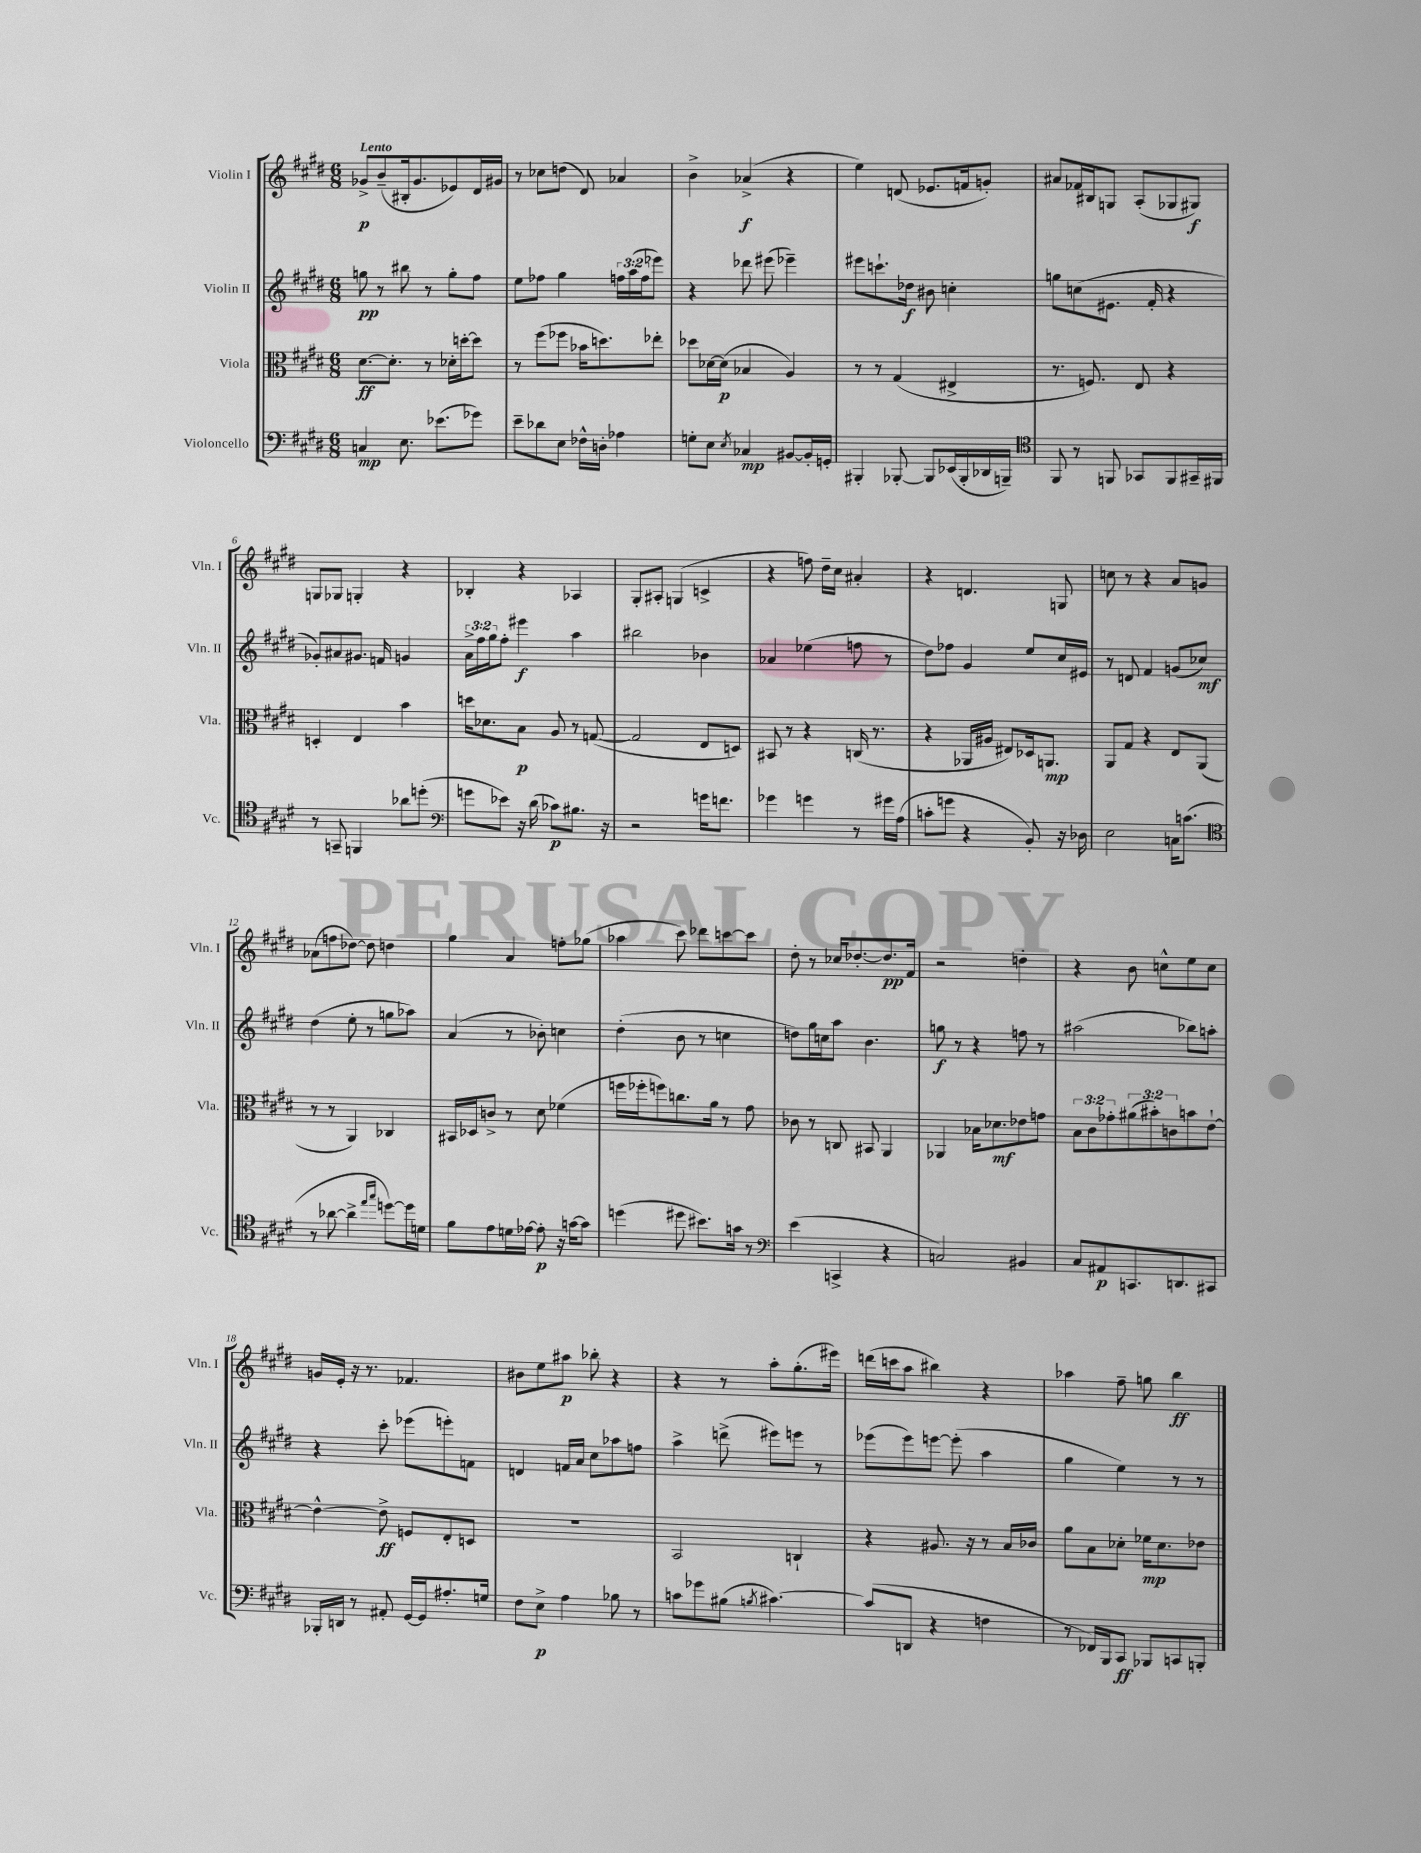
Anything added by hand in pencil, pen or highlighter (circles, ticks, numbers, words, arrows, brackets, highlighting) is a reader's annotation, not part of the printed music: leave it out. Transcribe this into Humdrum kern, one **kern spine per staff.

**kern	**dynam	**kern	**dynam	**kern	**dynam	**kern	**dynam
*part4	*part4	*part3	*part3	*part2	*part2	*part1	*part1
*staff4	*staff4	*staff3	*staff3	*staff2	*staff2	*staff1	*staff1
*I"Violoncello	*	*I"Viola	*	*I"Violin II	*	*I"Violin I	*
*I'Vc.	*	*I'Vla.	*	*I'Vln. II	*	*I'Vln. I	*
*clefF4	*	*clefC3	*	*clefG2	*	*clefG2	*
*k[f#c#g#d#]	*	*k[f#c#g#d#]	*	*k[f#c#g#d#]	*	*k[f#c#g#d#]	*
*M6/8	*	*M6/8	*	*M6/8	*	*M6/8	*
=1	=1	=1	=1	=1	=1	=1	=1
!	!	!	!	!	!	!LO:TX:a:B:t=Lento	!
4Cn/	mp	[8.d#\L	ff	8ggn\	pp	8g-X^/L	p
.	.	.	.	8r	.	(8b~/	.
.	.	8.d#'\J]	.	.	.	.	.
8.E\	.	.	.	8bb#X\	.	16B#X'/k	.
.	.	.	.	.	.	8.g-/	.
.	.	8r	.	8r	.	.	.
(8.e-X\L	.	.	.	.	.	.	.
.	.	16d-X'\LL	.	8gg'\L	.	8e-X/)	.
.	.	[16ddn'\J	.	.	.	.	.
8g-X\J)	.	8dd\J]	.	8ff#\J	.	16d#/L	.
.	.	.	.	.	.	16g#X/JJ	.
=2	=2	=2	=2	=2	=2	=2	=2
8e~\L	.	8r	.	8ee\L	.	8r	.
8d-X\	.	(8ff#\L	.	8ff-X\J	.	8cc-X\L	.
8E\J	.	8ff-X\J	.	4gg#\	.	(8ddn\J	.
16F-X^^\LL	.	16b-X\KL	.	.	.	8d#/)	.
16Dn'\JJ	.	8.ddn\)	.	.	.	.	.
4A-X\	.	.	.	24ffn\LL	.	4a-X/	.
.	.	.	.	(24aa\	.	.	.
.	.	.	.	24ff\J	.	.	.
.	.	8ee-X'\J	.	8eee-X\J)	.	.	.
=3	=3	=3	=3	=3	=3	=3	=3
8Gn'\L	.	8dd-X\L	.	4r	.	4b^\	.
8E\J	.	[16d-X\L	.	.	.	.	.
.	.	(16d-\JJ]	p	.	.	.	.
8qE/	.	.	.	.	.	.	.
4C-X/	mp	4B-X/	.	8ddd-X\	.	(4a-X^/	f
.	.	.	.	(8eee#X\	.	.	.
[8BB#X/L	.	4A/)	.	4eee-X~\)	.	4r	.
16BB#'/L]	.	.	.	.	.	.	.
16GGn'/JJ	.	.	.	.	.	.	.
=4	=4	=4	=4	=4	=4	=4	=4
4BBB#X'/	.	8r	.	8eee#X\L	.	4ee\)	.
.	.	8r	.	8.cccn`\	.	.	.
[8BBB-X'/	.	(4G#/	.	.	.	(8dn/	.
.	.	.	.	16dd-X\Jk	f	.	.
8BBB-/L]	.	.	.	8b#X\	.	8.e-X/L	.
(16EE-X/L	.	4E#X^/	.	4ccn'\	.	.	.
16BBB-'/	.	.	.	.	.	16fn/k	.
16DD-X/	.	.	.	.	.	8gn'/J)	.
16BBBn~/JJ)	.	.	.	.	.	.	.
=5	=5	=5	=5	=5	=5	=5	=5
*clefC4	*	*	*	*	*	*	*
8FF#/	.	8.r	.	8ggn\L	.	8a#X/L	.
8r	.	.	.	(8ccn\	.	16f-X/L	.
.	.	8.Fn/)	.	.	.	16B#X/J	.
8FFn/	.	.	.	8.e#X\J	.	8Gn/J	.
8GG-X/L	.	8E/	.	.	.	(8A'/L	.
.	.	.	.	16f#'/	.	.	.
8FF/	.	4r	.	4r	.	8G-X/	.
16GG#X~/L	.	.	.	.	.	8G#X/J)	f
16FF#X/JJ	.	.	.	.	.	.	.
!!LO:LB:g=z
=6	=6	=6	=6	=6	=6	=6	=6
8r	.	4Dn'/	.	8g-X'/L)	.	8Gn/L	.
8GGn~/	.	.	.	8a#X/	.	8G-X/J	.
4FFn/	.	4E/	.	8.g#X/J	.	4Gn'/	.
.	.	.	.	16fn/	.	.	.
8a-X\L	.	4b\	.	4gn/	.	4r	.
(8ddn'\J	.	.	.	.	.	.	.
=7	=7	=7	=7	=7	=7	=7	=7
*clefF4	*	*	*	*	*	*	*
8gn\L	.	16ddn\KL	.	24a^\LL	.	4B-X'/	.
.	.	.	.	24ff#\	.	.	.
.	.	8.d-X\	.	.	.	.	.
.	.	.	.	24gg#\J	.	.	.
8e-X\J)	.	.	.	8ff#'\J	.	.	.
16r	.	8B\J	p	4eee#X\	f	4r	.
(16d#\	.	.	.	.	.	.	.
8c-X\L)	p	8A/	.	.	.	.	.
8.B#X\J	.	8r	.	4aa\	.	4A-X/	.
.	.	([8Gn/	.	.	.	.	.
16r	.	.	.	.	.	.	.
=8	=8	=8	=8	=8	=8	=8	=8
2r	.	2G/]	.	2bb#X\	.	8G#'/L	.
.	.	.	.	.	.	8A#X'/J	.
.	.	.	.	.	.	(4Gn/	.
16gn\KL	.	8E/L	.	4b-X\	.	4cn^/	.
8.fn\J	.	.	.	.	.	.	.
.	.	8Dn/J)	.	.	.	.	.
=9	=9	=9	=9	=9	=9	=9	=9
4g-X\	.	8BB#X/	.	4a-X/	.	4r	.
.	.	8r	.	.	.	.	.
4gn\	.	4r	.	(4ee-X\	.	8ffn\)	.
.	.	.	.	.	.	16dd#~\LL	.
.	.	.	.	.	.	16cc#\JJ	.
8r	.	(16Cn/	.	8ffn\	.	4a#X'/	.
.	.	8.r	.	.	.	.	.
16g#X\LL	.	.	.	8r	.	.	.
(16A\JJ	.	.	.	.	.	.	.
=10	=10	=10	=10	=10	=10	=10	=10
8cn'\L	.	4r	.	8dd#\L)	.	4r	.
8gn\J	.	.	.	8ff-X\J	.	.	.
4r	.	16AA-X/LL	.	4g#/	.	4.dn/	.
.	.	16A#X/JJ	.	.	.	.	.
.	.	8E#X/L)	.	.	.	.	.
8BB'/)	.	16D-X/k	.	8ee/L	.	.	.
.	.	8.AAn/J	mp	.	.	.	.
16r	.	.	.	16cc#/L	.	8Gn/	.
16D-X\	.	.	.	16e#X/JJ	.	.	.
=11	=11	=11	=11	=11	=11	=11	=11
2E\	.	8AA/L	.	8r	.	8ccn\	.
.	.	8G#/J	.	8dn/	.	8r	.
.	.	4r	.	4f#/	.	4r	.
16Cn\KL	.	8E/L	.	(8gn/L	.	8a/L	.
(8.cn\J	.	.	.	.	.	.	.
.	.	(8AA/J	.	8cc-X/J)	mf	8gn/J	.
!!LO:LB:g=z
=12	=12	=12	=12	=12	=12	=12	=12
*clefC4	*	*	*	*	*	*	*
8r	.	8r	.	(4dd#\	.	(8a-X\L	.
[8a-X\	.	8r	.	.	.	8ffn\	.
4a-^\]	.	4AA/)	.	8ee'\	.	[8dd-X\J)	.
.	.	.	.	8r	.	8dd-\]	.
16qqee/LL	.	.	.	.	.	.	.
16qqgg#/JJ	.	.	.	.	.	.	.
[8ddn\L)	.	4C-X/	.	8ggn\L	.	4ddn\	.
16dd\L]	.	.	.	8aa-X\J)	.	.	.
16dn\JJ	.	.	.	.	.	.	.
=13	=13	=13	=13	=13	=13	=13	=13
8f#\L	.	16BB#X/LL	.	(4a/	.	4gg#\	.
.	.	16D-X/J	.	.	.	.	.
8e\	.	8cn^/J	.	.	.	.	.
16dn\L	.	8r	.	8r	.	4a/	.
[16e-X\JJ	.	.	.	.	.	.	.
8e-'\]	p	8d#\	.	8b-X'\)	.	.	.
16r	.	(4f-X\	.	4ccn\	.	8ffn'\L	.
[16gn\KL	.	.	.	.	.	.	.
8g\J]	.	.	.	.	.	(8gg-X\J	.
=14	=14	=14	=14	=14	=14	=14	=14
(4ddn\	.	16ffn\LL	.	(4dd#'\	.	4aa-X\	.
.	.	16ff-X'\J	.	.	.	.	.
.	.	8ffn\)	.	.	.	.	.
8dd#X\	.	8.ccn\	.	8b\	.	8ccc#\)	.
8.b#X\L)	.	.	.	8r	.	8ddd-X\L	.
.	.	16a\Jk	.	.	.	.	.
.	.	8r	.	4ccn\	.	[8cccn\	.
16gn\Jk	.	.	.	.	.	.	.
8r	.	8g#\	.	.	.	8ccc\J]	.
=15	=15	=15	=15	=15	=15	=15	=15
*clefF4	*	*	*	*	*	*	*
(4e\	.	8c-X\	.	8ddn\L)	.	8dd#'\	.
.	.	8r	.	16gg#\L	.	8r	.
.	.	.	.	16ccn\J	.	.	.
4CCn^/	.	8Cn/	.	8aa\J	.	16cc-X/KL	.
.	.	.	.	.	.	[8.dd-X'/	.
.	.	8BB#X/	.	4.b\	.	.	.
4r	.	4AA/	.	.	.	8.dd-/]	pp
.	.	.	.	.	.	16f#/Jk	.
=16	=16	=16	=16	=16	=16	=16	=16
2Cn/)	.	4AA-X/	.	8ggn\	f	2r	.
.	.	.	.	8r	.	.	.
.	.	16B-X\KL	.	4r	.	.	.
.	.	8.d-X\	mf	.	.	.	.
4BB#X/	.	8e-X\	.	8ffn\	.	4ddn'\	.
.	.	8gn\J	.	8r	.	.	.
=17	=17	=17	=17	=17	=17	=17	=17
8C#/L	.	12B\L	.	(2aa#X\	.	4r	.
.	.	12c#\	.	.	.	.	.
8AA#X/	p	.	.	.	.	.	.
.	.	12g-X'\	.	.	.	.	.
8.CCn/	.	(12a#X\	.	.	.	8b\	.
.	.	12b#X'\)	.	.	.	.	.
.	.	.	.	.	.	8ccn^^\L	.
.	.	12cn\	.	.	.	.	.
8.DDn/	.	.	.	.	.	.	.
.	.	8bn\	.	8bb-X\L)	.	8ee\	.
8CC#X/J	.	[8e`\J	.	8aan'\J	.	8cc\J	.
!!LO:LB:g=z
=18	=18	=18	=18	=18	=18	=18	=18
16BBB-X'/LL	.	4e^^\_	.	4r	.	16gn/LL	.
16DDn/JJ	.	.	.	.	.	16e'/JJ	.
8r	.	.	.	.	.	16r	.
.	.	.	.	.	.	8.r	.
8AA#X'/	.	8e^\]	ff	8ccc#'\	.	.	.
[16GG#/LL	.	8Fn/L	.	(8eee-X\L	.	4.f-X/	.
16GG#/J]	.	.	.	.	.	.	.
8.A#X'/	.	8E'/	.	8eeen'\)	.	.	.
.	.	8Dn/J	.	8fn\J	.	.	.
16Gn/Jk	.	.	.	.	.	.	.
=19	=19	=19	=19	=19	=19	=19	=19
8F#\L	.	2.r	.	4dn/	.	8b#X\L	.
8E^\J	p	.	.	.	.	8ee\	.
4A\	.	.	.	16fn/LL	.	8aa#X\J	p
.	.	.	.	16a/JJ	.	.	.
.	.	.	.	8cc#\L	.	8bb-X'\	.
8B-X\	.	.	.	8aa-X\	.	4r	.
8r	.	.	.	8ffn\J	.	.	.
=20	=20	=20	=20	=20	=20	=20	=20
8cn\L	.	2BB/	.	4aa^\	.	4r	.
8g-X\	.	.	.	.	.	.	.
(8B#X\J	.	.	.	(8dddn^\	.	8r	.
8qBn/	.	.	.	.	.	.	.
[4.c#X\)	.	.	.	8eee#X\L)	.	8aa'\L	.
.	.	4Cn`/	.	8eeen\J	.	(8.gg#'\	.
.	.	.	.	8r	.	.	.
.	.	.	.	.	.	16eee#X\Jk)	.
=21	=21	=21	=21	=21	=21	=21	=21
(8c#/L]	.	4r	.	(8eee-X\L	.	(16dddn\LL	.
.	.	.	.	.	.	16cccn\J	.
8DDn/J	.	.	.	8eee-\)	.	8aa\J	.
4r	.	8.A#X/	.	[8eeen\J	.	4bb#X\)	.
.	.	.	.	(8eee'\]	.	.	.
.	.	16r	.	.	.	.	.
4Fn\	.	8r	.	4aa\	.	4r	.
.	.	16B/LL	.	.	.	.	.
.	.	16c-X/JJ	.	.	.	.	.
=22	=22	=22	=22	=22	=22	=22	=22
8r	.	8a\L	.	4gg#\	.	4aa-X\	.
16FF-X/LL)	.	8B\	.	.	.	.	.
16BBB/J	.	.	.	.	.	.	.
8CC#/J	ff	8d-X'\J	.	4ee\)	.	8ff#~\	.
8BBB-X/L	.	16f-X\KL	mp	.	.	8ggn\	.
.	.	8.d-\	.	.	.	.	.
8CCn/	.	.	.	8r	.	4bb\	ff
8BBBn'/J	.	8e-X\J	.	8r	.	.	.
==	==	==	==	==	==	==	==
*-	*-	*-	*-	*-	*-	*-	*-
